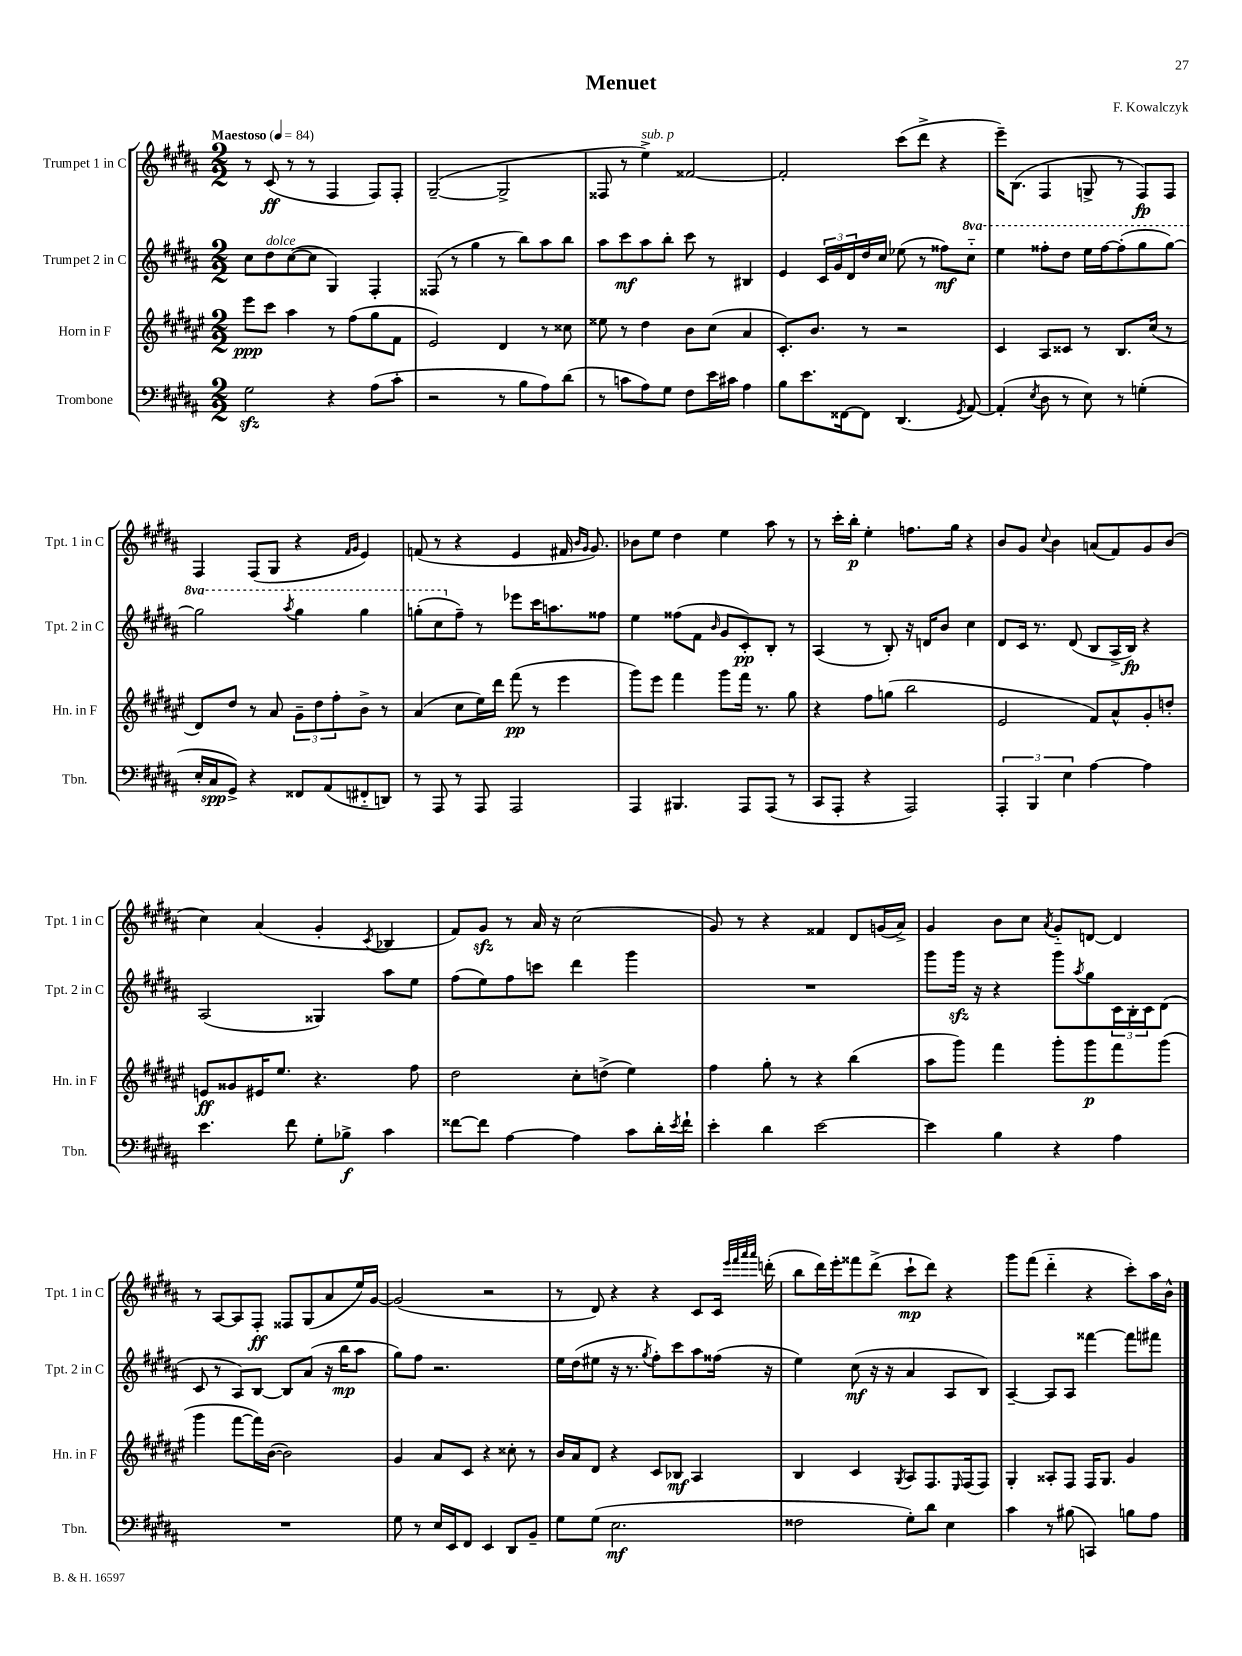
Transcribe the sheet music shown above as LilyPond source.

\header { title = "Menuet" composer = "F. Kowalczyk" }
<<
\new StaffGroup <<
\new Staff = "s0" \with { instrumentName = "Trumpet 1 in C" shortInstrumentName = "Tpt. 1 in C" } {
    \clef treble \key b \major \numericTimeSignature \time 2/2 \tempo "Maestoso" 4 = 84
    r8 cis'8\ff( r8 r8 fis4 fis8) fis8-. |
    gis2~--( gis2-> |
    fisis8 r8 e''4->^\markup { \italic "sub. p" }) fisis'2~ |
    fisis'2-. cis'''8( dis'''8-> r4 |
    e'''16--) b8.( fis4 g8-> r8 fis8\fp) fis8 |
    fis4 fis8( gis8 r4 \grace { fis'16 gis'16 } e'4) |
    f'8( r8 r4 e'4 fis'16 \grace { b'16 gis'16 } gis'8.) |
    bes'8 e''8 dis''4 e''4 ais''8 r8 |
    r8 cis'''16-. b''16-.\p e''4-. f''8. gis''16 r4 |
    b'8 gis'8 \appoggiatura { cis''8 } b'4 a'8( fis'8) gis'8 b'8( |
    cis''4) ais'4( gis'4-. \acciaccatura { cis'8 } bes4 |
    fis'8) gis'8\sfz r8 ais'16 r16 cis''2( |
    gis'8) r8 r4 fisis'4 dis'8 g'16( ais'16->) |
    gis'4 b'8 cis''8 \acciaccatura { ais'8 } gis'8-_ d'8~ d'4 |
    r8 ais8~ ais8 fis8-.\ff fisis8 gis8( ais'8 e''16) gis'16~ |
    gis'2( r2 |
    r8 dis'8) r4 r4 cis'8 cis'16 \grace { e'''32 fis'''32 ais'''32 ais'''32 } d'''16-.( |
    b''8 dis'''16) e'''16-. fisis'''8 dis'''8->( cis'''8-!\mp dis'''8) r4 |
    gis'''8 fis'''8( dis'''4-_ r4 cis'''8-.) ais''16 b'16-^ \bar "|." |
}
\new Staff = "s1" \with { instrumentName = "Trumpet 2 in C" shortInstrumentName = "Tpt. 2 in C" } {
    \clef treble \key b \major \numericTimeSignature \time 2/2 \set Staff.ottavationMarkups = #ottavation-simple-ordinals
    cis''8 dis''8^\markup { \italic "dolce" } cis''8~( cis''8 gis4) fis4-. |
    fisis8( r8 gis''4 r8 b''8) ais''8 b''8 |
    ais''8 cis'''8\mf ais''8 b''8-. cis'''8 r8 bis4 |
    e'4 \tuplet 3/2 { cis'16 gis'16 dis'16 } dis''16 cis''16 ees''8( r8 fisis''8\mf) \ottava #1 cis'''8-_ |
    e'''4 fisis'''8-. dis'''8 e'''16 fisis'''16~ fisis'''8-.( gis'''8 gis'''8~) |
    gis'''2 \acciaccatura { ais'''8 } gis'''4 gis'''4 |
    g'''8-.( cis'''8 \ottava #0 fis''8--) r8 ees'''8 cis'''16 a''8. fisis''8 |
    e''4 fisis''8( fis'8 \grace { b'16 } gis'8 cis'8-.\pp) b8-. r8 |
    ais4( r8 b8-.) r16 d'16 b'8 cis''4 |
    dis'8 cis'16 r8. dis'8( b8 ais16-> b16\fp) r4 |
    ais2( gisis4) ais''8 e''8 |
    fis''8( e''8) fis''8 c'''8 dis'''4 gis'''4 |
    R1 |
    gis'''8 gis'''16\sfz r16 r4 gis'''8 \acciaccatura { ais''8 } gis''8 \tuplet 3/2 { cis'16 b16-. cis'16 } dis'8( |
    cis'8 r8 ais8) b8~ b8 ais'8( r16 b''16\mp ais''8 |
    gis''8) fis''8 r2. |
    e''16 dis''16( eis''8 r16 r8. \acciaccatura { gis''8 } fis''8-.) cis'''8 ais''8 fisis''16( r16 |
    e''4) cis''8\mf( r16 r16 ais'4 ais8 b8) |
    ais4~-- ais8 ais8 fisis'''4~ fisis'''8 fis'''8 \bar "|." |
}
\new Staff = "s2" \with { instrumentName = "Horn in F" shortInstrumentName = "Hn. in F" } {
    \clef treble \key fis \major \numericTimeSignature \time 2/2
    eis'''8\ppp cis'''8 ais''4 r8 fis''8( gis''8 fis'8 |
    eis'2) dis'4 r8 cisis''8 |
    eisis''8 r8 dis''4 b'8 cis''8( ais'4 |
    cis'8.-.) b'8. r8 r2 |
    cis'4 ais8 cisis'8 r8 b8. cis''16( r8 |
    dis'8) dis''8 r8 ais'8 \tuplet 3/2 { gis'8-- dis''8 fis''8-. } b'8-> r8 |
    ais'4( cis''8 eis''16) dis'''16 fis'''8\pp( r8 eis'''4 |
    gis'''8) eis'''8 fis'''4 gis'''8 fis'''16 r8. gis''8 |
    r4 fis''8 g''8( b''2 |
    eis'2 fis'8) ais'8-^ gis'8-. d''8-. |
    e'8\ff gisis'8 eis'16 eis''8. r4. fis''8 |
    dis''2 cis''8-. d''8->( eis''4) |
    fis''4 gis''8-. r8 r4 b''4( |
    ais''8 gis'''8) fis'''4 gis'''8-. gis'''8\p fis'''8 gis'''8( |
    gis'''4 fis'''8~ fis'''16) b'16~( b'2) |
    gis'4 ais'8 cis'8 r4 cisis''8-. r8 |
    b'16 ais'16 dis'8 r4 cis'8 bes8\mf ais4 |
    b4 cis'4 \acciaccatura { gis8 } ais8 fis8. \grace { eis16 } fis16( fis8) |
    gis4-. aisis8-. fis8 fis16 gis8. gis'4 \bar "|." |
}
\new Staff = "s3" \with { instrumentName = "Trombone" shortInstrumentName = "Tbn." } {
    \clef bass \key b \major \numericTimeSignature \time 2/2
    gis2\sfz r4 ais8( cis'8-. |
    r2 r8 b8 ais8) dis'8( |
    r8 c'8 ais8) gis8 fis8 e'16 cis'16 ais4 |
    b8 e'8. fisis,16~ fisis,8 dis,4.( \acciaccatura { gis,8 } ais,8~) |
    ais,4-.( \acciaccatura { e8 } dis8 r8 e8) r8 g4-.( |
    e16-. cis16\spp gis,8->) r4 fisis,8 ais,8( fis,8-_ d,8) |
    r8 ais,,8 r8 ais,,8 ais,,2 |
    ais,,4 bis,,4. ais,,8 ais,,8( r8 |
    cis,8 ais,,8-. r4 ais,,2) |
    \tuplet 3/2 { ais,,4-. b,,4 e4 } ais4~ ais4 |
    e'4. fis'8 gis8-. bes8->\f cis'4 |
    fisis'8~ fisis'8 ais4~ ais4 cis'8 dis'16-. \acciaccatura { e'8 } fisis'16-! |
    e'4-. dis'4 e'2~ |
    e'4 b4 r4 ais4 |
    R1 |
    gis8 r8 e16 e,16 fis,8 e,4 dis,8 b,8-- |
    gis8 gis8( e2.\mf |
    fisis2 gis8-.) dis'8 e4 |
    cis'4 r8 bis8( c,4) b8 ais8 \bar "|." |
}
>>
>>
\layout { \context { \Score \remove "Bar_number_engraver" } }
